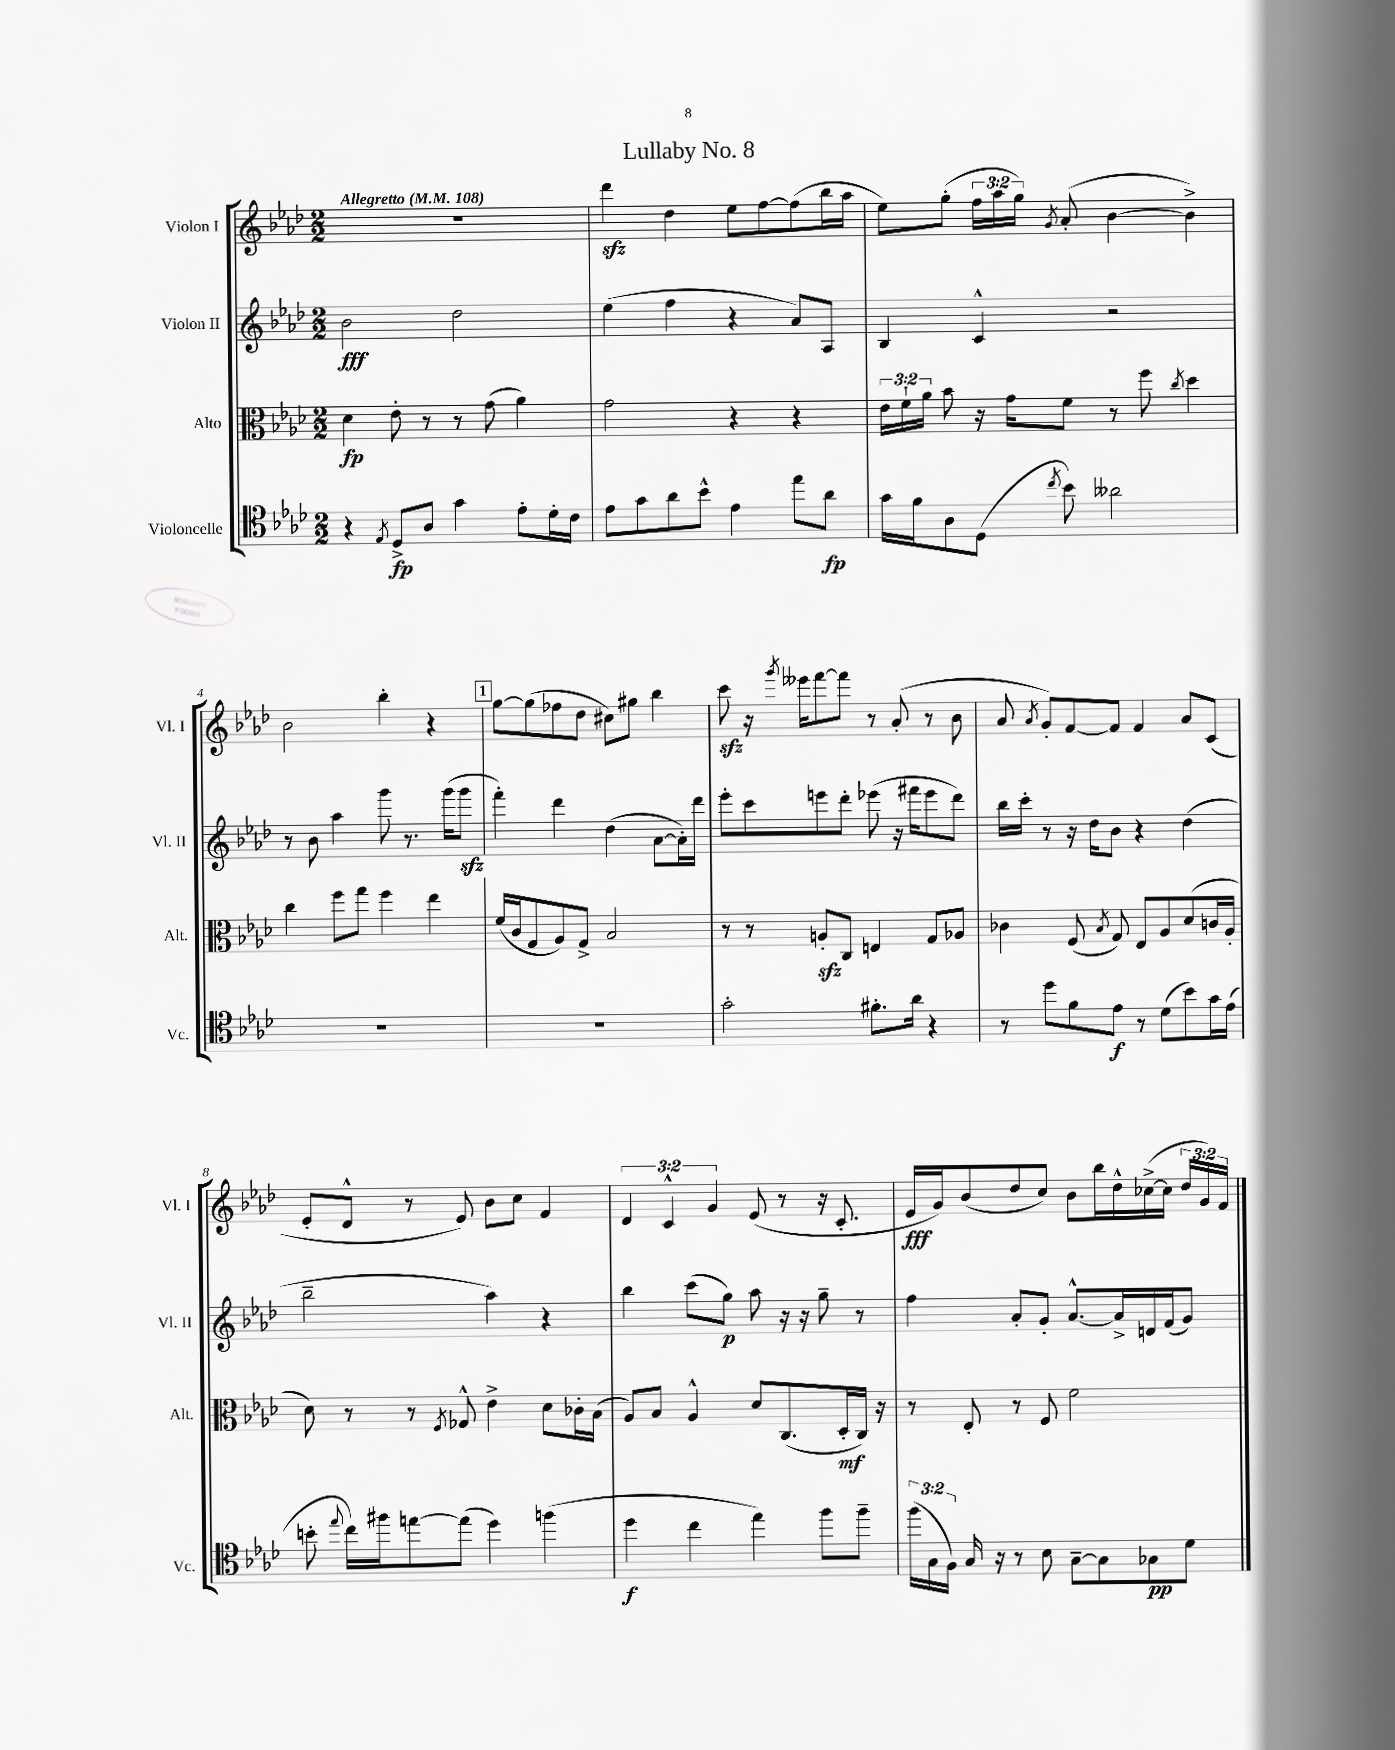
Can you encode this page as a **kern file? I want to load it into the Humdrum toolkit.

**kern	**kern	**kern	**kern
*staff4	*staff3	*staff2	*staff1
*clefC4	*clefC3	*clefG2	*clefG2
*k[b-e-a-d-]	*k[b-e-a-d-]	*k[b-e-a-d-]	*k[b-e-a-d-]
*M2/2	*M2/2	*M2/2	*M2/2
*MM108	*MM108	*MM108	*MM108
4r	4d-	2b-	1r
8qE-	.	.	.
8D-^	8e-'	.	.
8A-	8r	.	.
4g	8r	2dd-	.
.	(8g	.	.
8e-'	4a-)	.	.
16d-'	.	.	.
16c	.	.	.
=	=	=	=
8e-	2g	(4ee-	4ddd-
8g	.	.	.
8a-	.	4ff	4dd-
8b-^^	.	.	.
4e-	4r	4r	8ee-
.	.	.	[8ff
8ee-	4r	8a-)	(8ff]
8a-	.	8A-	16bb-
.	.	.	16aa-
=	=	=	=
16g	24e-	4B-	8ee-)
.	24f`	.	.
16f	.	.	.
.	24a-	.	.
8A-	8b-	.	(8gg'
(8D-	16r	4c^^	24ff
.	.	.	24aa-
.	16g	.	.
.	.	.	24gg)
8qcc	.	.	8qg
8b-)	8f	.	(8a-'
2a--	8r	2r	[4b-
.	8ff	.	.
.	8qcc	.	.
.	4dd-	.	4b-^])
=	=	=	=
1r	4cc	8r	2b-
.	.	8b-	.
.	8ff	4aa-	.
.	8gg	.	.
.	4ff	8ggg	4bb-'
.	.	8.r	.
.	4ee-	.	4r
.	.	(16ggg	.
.	.	8ggg	.
=	=	=	=
1r	(16f	4fff')	[8gg
.	16c	.	.
.	8G	.	(8gg]
.	8A-)	4ddd-	8ff-
.	8G^	.	8dd-
.	2B-	(4dd-	8cc#)
.	.	.	8gg#
.	.	[8a-	4bb-
.	.	16a-'])	.
.	.	16ddd-	.
=	=	=	=
2g'	8r	8eee-'	8ccc
.	8r	8ccc	16r
.	.	.	8qggg
.	.	.	16eee--
.	8A'	8eee	[8fff
.	8C	8ddd-'	8fff]
8.f#'	4E	(8eee-	8r
.	.	16r	(8a-'
16a-	.	16fff#	.
4r	8G	8eee-	8r
.	8A-	8ddd-)	8b-
=	=	=	=
8r	4c-	16bb-	8a-
.	.	16ccc'	.
.	.	.	8qa-
8dd-	.	8r	8g')
8f	(8F	16r	[8f
.	.	16dd-	.
.	8qB-	.	.
8e-	8G)	8b-	8f]
8r	8E-	4r	4f
(8d-	8A-	.	.
8b-)	(8d-	(4dd-	8a-
16g	16c	.	(8c
(16e-	16A-'	.	.
=	=	=	=
8b'	8d-)	2bb-~	8e-'
8qqee-	.	.	.
16cc)	8r	.	8d-^^
16ff#	.	.	.
[8ee	8r	.	8r
.	8qF	.	.
(8ee]	8G-^^	.	8e-)
4dd-)	4e-^	4aa-)	8b-
.	.	.	8cc
(4ff	8d-	4r	4f
.	16c-'	.	.
.	(16B-	.	.
=	=	=	=
4dd-	8A-)	4bb-	6d-
.	8B-	.	.
.	.	.	6c^^
4cc	4A-^^	(8ccc	.
.	.	.	6g
.	.	8gg)	.
4ee-)	8d-	8aa-	(8e-
.	(8.C	16r	8r
.	.	16r	.
8ff	.	8gg~	16r
.	16D-'	.	8.c'
8ff~	16C)	8r	.
.	16r	.	.
=	=	=	=
(24ff	8r	4ff	16e-
24G	.	.	.
.	.	.	16g)
24F)	.	.	.
16G	8E-'	.	(8b-
16r	.	.	.
8r	8r	8a-'	8dd-
8B-	8F	8g'	8cc)
[8G~	2f	[8.a-^^	8b-
8G]	.	.	16bb-
.	.	16a-^]	16dd-^^
8G-	.	16d	([16cc-^
.	.	(16f	16cc-]
8d-	.	8g)	24dd-
.	.	.	24g)
.	.	.	24f
==	==	==	==
*-	*-	*-	*-
